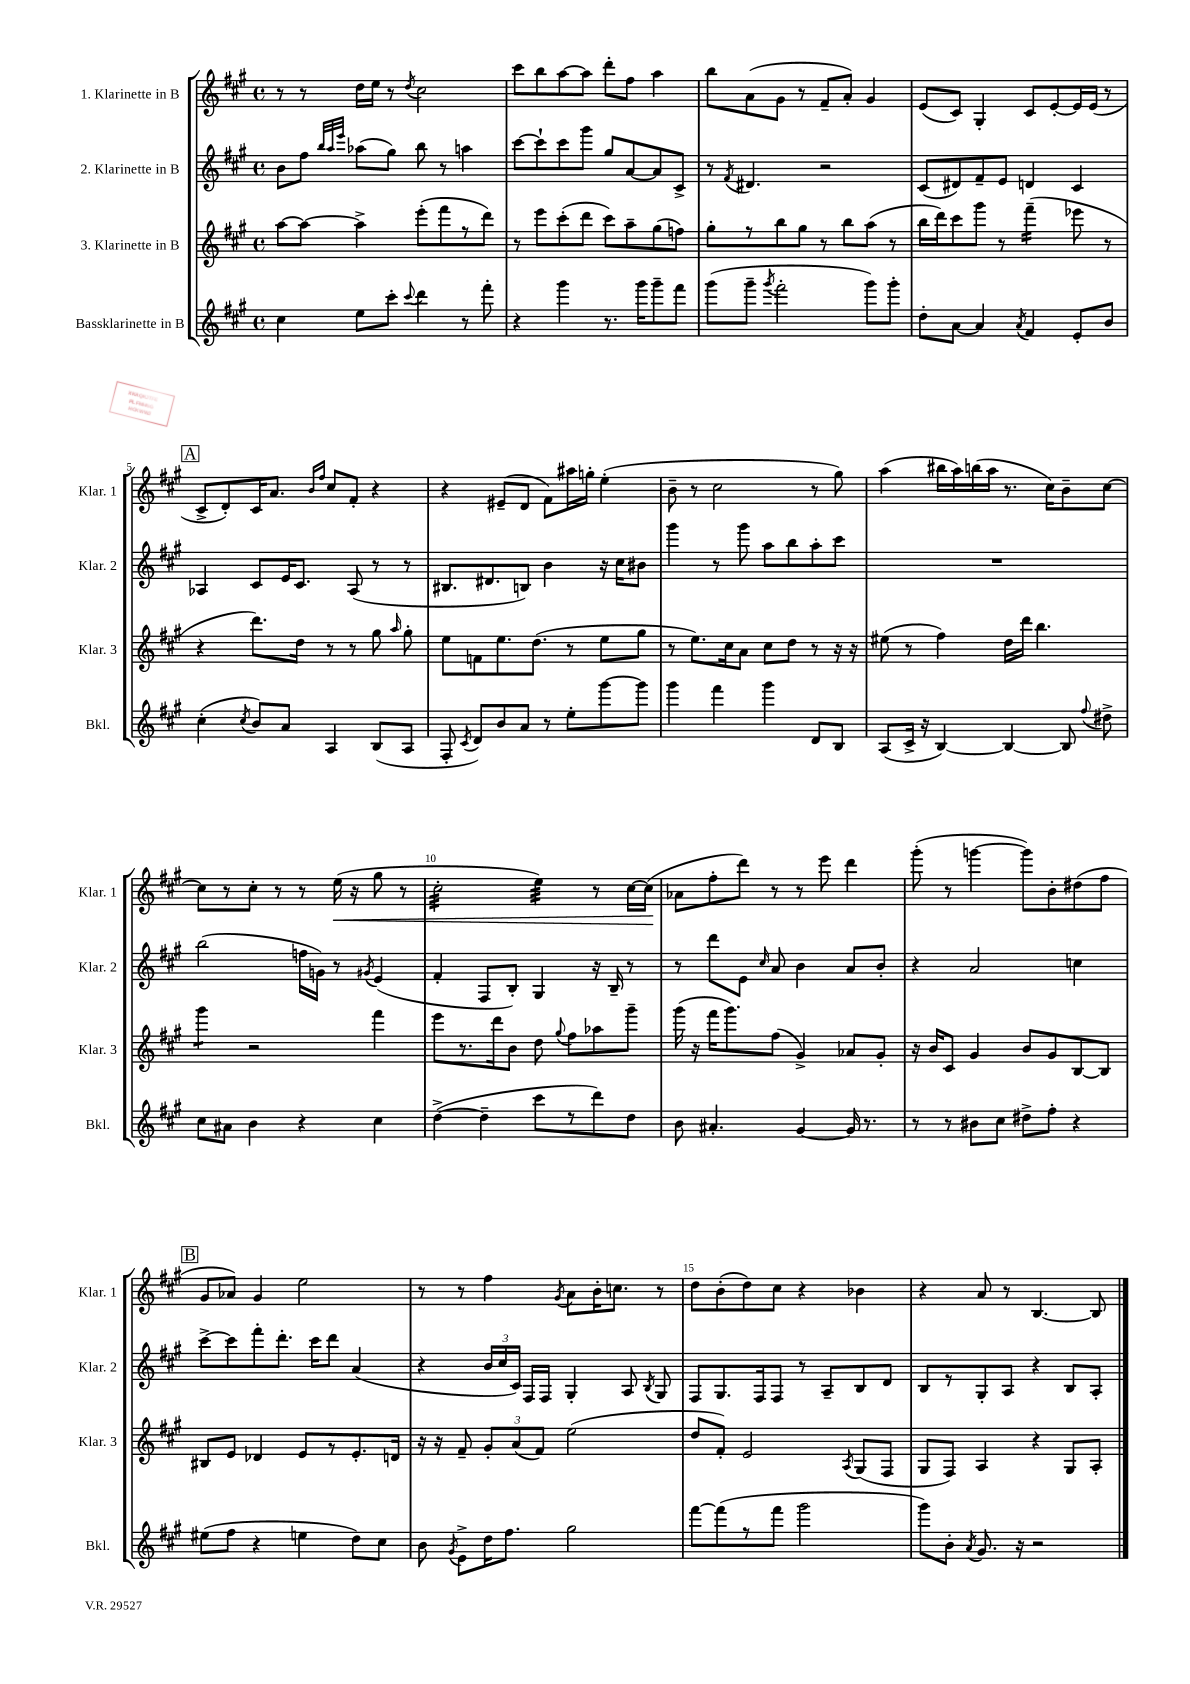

**kern	**kern	**kern	**kern
*staff4	*staff3	*staff2	*staff1
*clefG2	*clefG2	*clefG2	*clefG2
*k[f#c#g#]	*k[f#c#g#]	*k[f#c#g#]	*k[f#c#g#]
*M4/4	*M4/4	*M4/4	*M4/4
*met(c)	*met(c)	*met(c)	*met(c)
4cc#\	[8aa\L	8b\L	8r
.	8aa\_J	8ff#\J	8r
.	.	32qqbb/LLL	.
.	.	32qqaa/	.
.	.	32qqeee/JJJ	.
8ee\L	4aa^\]	(8aa-\L	16dd\LL
.	.	.	16ee\JJ
8ccc#'\J	.	8gg#\J)	8r
8qqccc#/	.	.	8qdd/
4ddd\	(8eee'\L	8bb\	2cc#\
.	8fff#\	8r	.
8r	8r	4aa\	.
8fff#'\	8ddd\J)	.	.
=	=	=	=
4r	8r	[8ccc#\L	8ccc#\L
.	8eee\L	8ccc#`\]	8bb\
4ggg#\	(8ccc#'\	8ccc#\	[8aa\
.	8ddd\J	8ggg#\J	8aa\]J
8.r	8ccc#\L)	8gg#/L	8ddd'\L
.	8aa~\	[8a/	8ff#\J
16ggg#\LK	.	.	.
8ggg#~\	(8gg#\	8a/]	4aa\
8fff#\J	8ff\J)	8c#^/J	.
=	=	=	=
(8ggg#\L	8gg#'\L	8r	8bb\L
.	.	8qf#/	.
8ggg#~\J	8r	4.d#/	(8a\
8qggg#/	.	.	.
2fff#'\	8bb\	.	8g#\J
.	8gg#\J	.	8r
.	8r	2r	8f#~/L
.	8bb\L	.	8a'/J)
8ggg#\L)	(8aa\J	.	4g#/
8ggg#'\J	8r	.	.
=	=	=	=
8dd'\L	16bb\LL	(8c#/L	(8e/L
.	16ddd\J)	.	.
[8a\J	8ccc#\	8d#/)	8c#/J)
4a/]	8ggg#\J	8f#~/	4G#'/
.	8r	8e/J	.
8qa/	.	.	.
4f#/	(4fff#~\	4d/	8c#/L
.	.	.	[8e'/
8e'/L	8eee-\	4c#/	16e/]L
.	.	.	(16e/JJ
8b/J	8r	.	8r
=	=	=	=
(4cc#'\	4r	4A-/	8c#^/L
.	.	.	8d'/)
8qcc#/	.	.	.
8b/L)	8.ddd\L)	8c#/L	16c#/K
.	.	.	8.a/J
8a/J	.	16e/K	.
.	16dd\Jk	8.c#/J	.
.	.	.	16qqb/LL
.	.	.	16qqff#/JJ
4A/	8r	.	8cc#/L
.	8r	(8A-/	8f#'/J
(8B/L	8gg#\	8r	4r
.	16qqaa/	.	.
8A/J	8gg#'\	8r	.
=	=	=	=
8F#'/	8ee\L	8.B#/L	4r
8qc#/	.	.	.
8d/L)	8f\	.	.
.	.	8.d#/	.
8b/	8.ee\	.	(8e#~/L
8a/J	.	8B/J)	8d/J
.	(8.dd\J	.	.
8r	.	4b\	8f#\L)
8ee'\L	8r	.	16aa#\L
.	.	.	16gg'\JJ
[8ggg#\	8ee\L	16r	(4ee'\
.	.	16cc#\LK	.
8ggg#\]J	8gg#\J	8b#\J	.
=	=	=	=
4ggg#\	8r	4ggg#\	8b~\
.	8.ee\L)	.	8r
4fff#\	.	8r	2cc#\
.	16cc#\k	.	.
.	8a\J	8ggg#\	.
4ggg#\	8cc#\L	8aa\L	.
.	8dd\J	8bb\	.
8d/L	8r	8aa'\	8r
8B/J	16r	8ccc#\J	8gg#\)
.	16r	.	.
=	=	=	=
(8A/L	(8ee#\	1r	(4aa\
16c#^/Jk	8r	.	.
16r	.	.	.
[4B/)	4ff#\)	.	16bb#\LL
.	.	.	16aa\)
.	.	.	(16bb\
.	.	.	16aa\JJ
4B/_	16dd\LL	.	8.r
.	16ddd\JJ	.	.
.	4.bb\	.	.
.	.	.	16cc#\LK)
8B/]	.	.	8b~\
8qqff#/	.	.	.
8dd#^\	.	.	[8cc#\J
=	=	=	=
8cc#\L	4ggg#\	(2bb\	8cc#\]L
8a#\J	.	.	8r
4b\	2r	.	8cc#'\J
.	.	.	8r
4r	.	16ff\LL	8r
.	.	16g\JJ)	.
.	.	8r	(16ee\
.	.	.	16r
.	.	8qg#/	.
4cc#\	4fff#\	(4e/	8gg#\
.	.	.	8r
=	=	=	=
([4dd^\	8eee\L	4f#'/	2cc#'\
.	8.r	.	.
4dd~\]	.	8F#/L	.
.	16ddd\k	.	.
.	8b\J	8B'/J)	.
8ccc#\L	8dd\	4G#/	4ee\)
.	8qqgg#/	.	.
8r	8ff#\L	.	.
8ddd\)	8aa-\	16r	8r
.	.	16B~/	.
8dd\J	8ggg#~\J	8r	[16cc#\LL
.	.	.	(16cc#\]JJ
=	=	=	=
8b\	(16ggg#\	8r	8a-\L
.	16r	.	.
4.a#'/	16fff#\LK	8ddd\L	8ff#'\
.	8.ggg#\)	.	.
.	.	8e\J	8ddd\J)
.	.	16qqcc#/	.
.	(8ff#\J	8a/	8r
[4g#/	4g#^/)	4b\	8r
.	.	.	8eee\
16g#/]	8a-/L	8a/L	4ddd\
8.r	.	.	.
.	8g#'/J	8b'/J	.
=	=	=	=
8r	16r	4r	(8ggg#'\
.	16b/LK	.	.
8r	8c#/J	.	8r
8b#\L	4g#/	2a/	[4ggg\
8cc#\J	.	.	.
8dd#^\L	8b/L	.	8ggg\]L)
8ff#'\J	8g#/	.	8b'\
4r	[8B/	4cc\	(8dd#\
.	8B/]J	.	8ff#\J
=	=	=	=
(8ee#\L	8B#/L	[8ccc#^\L	8g#/L
8ff#\J	8e/J	8ccc#\]	8a-/J)
4r	4d-/	8fff#'\	4g#/
.	.	8.ddd'\J	.
4ee\	8e/L	.	2ee\
.	.	16ccc#\LK	.
.	8r	8ddd\J	.
8dd\L)	8.e'/	(4a/	.
8cc#\J	.	.	.
.	16d/Jk	.	.
=	=	=	=
8b\	16r	4r	8r
.	16r	.	.
8qg#/	.	.	.
8e^\L	8f#~/	.	8r
16dd\K	12g#'/L	24b/LL	4ff#\
.	.	24cc#/	.
8.ff#\J	.	.	.
.	(12a/	24c#/JJ)	.
.	.	16F#/LL	.
.	12f#/J)	.	.
.	.	16F#/JJ	.
.	.	.	8qg#/
2gg#\	(2ee\	4G#'/	8a\L
.	.	.	16b'\K
.	.	.	8.cc\J
.	.	8A/	.
.	.	8qB/	.
.	.	8G#/	8r
=	=	=	=
[8fff#\L	8dd/L	8F#/L	8dd\L
(8fff#\]	8f#'/J)	8.G#/	(8b'\
8r	2e/	.	8dd\)
.	.	16F#/k	.
8fff#\J	.	8F#/J	8cc#\J
2ggg#\	.	8r	4r
.	.	8A~/L	.
.	8qA/	.	.
.	(8G#/L	8B/	4b-\
.	8F#/J	8d/J	.
=	=	=	=
8ggg#\L)	8G#/L	8B/L	4r
8b'\J	8F#/J)	8r	.
8qa/	.	.	.
8.g#/	4A/	8G#'/	8a/
.	.	8A/J	8r
16r	.	.	.
2r	4r	4r	[4.B/
.	8G#/L	8B/L	.
.	8A'/J	8A'/J	8B/]
==	==	==	==
*-	*-	*-	*-
